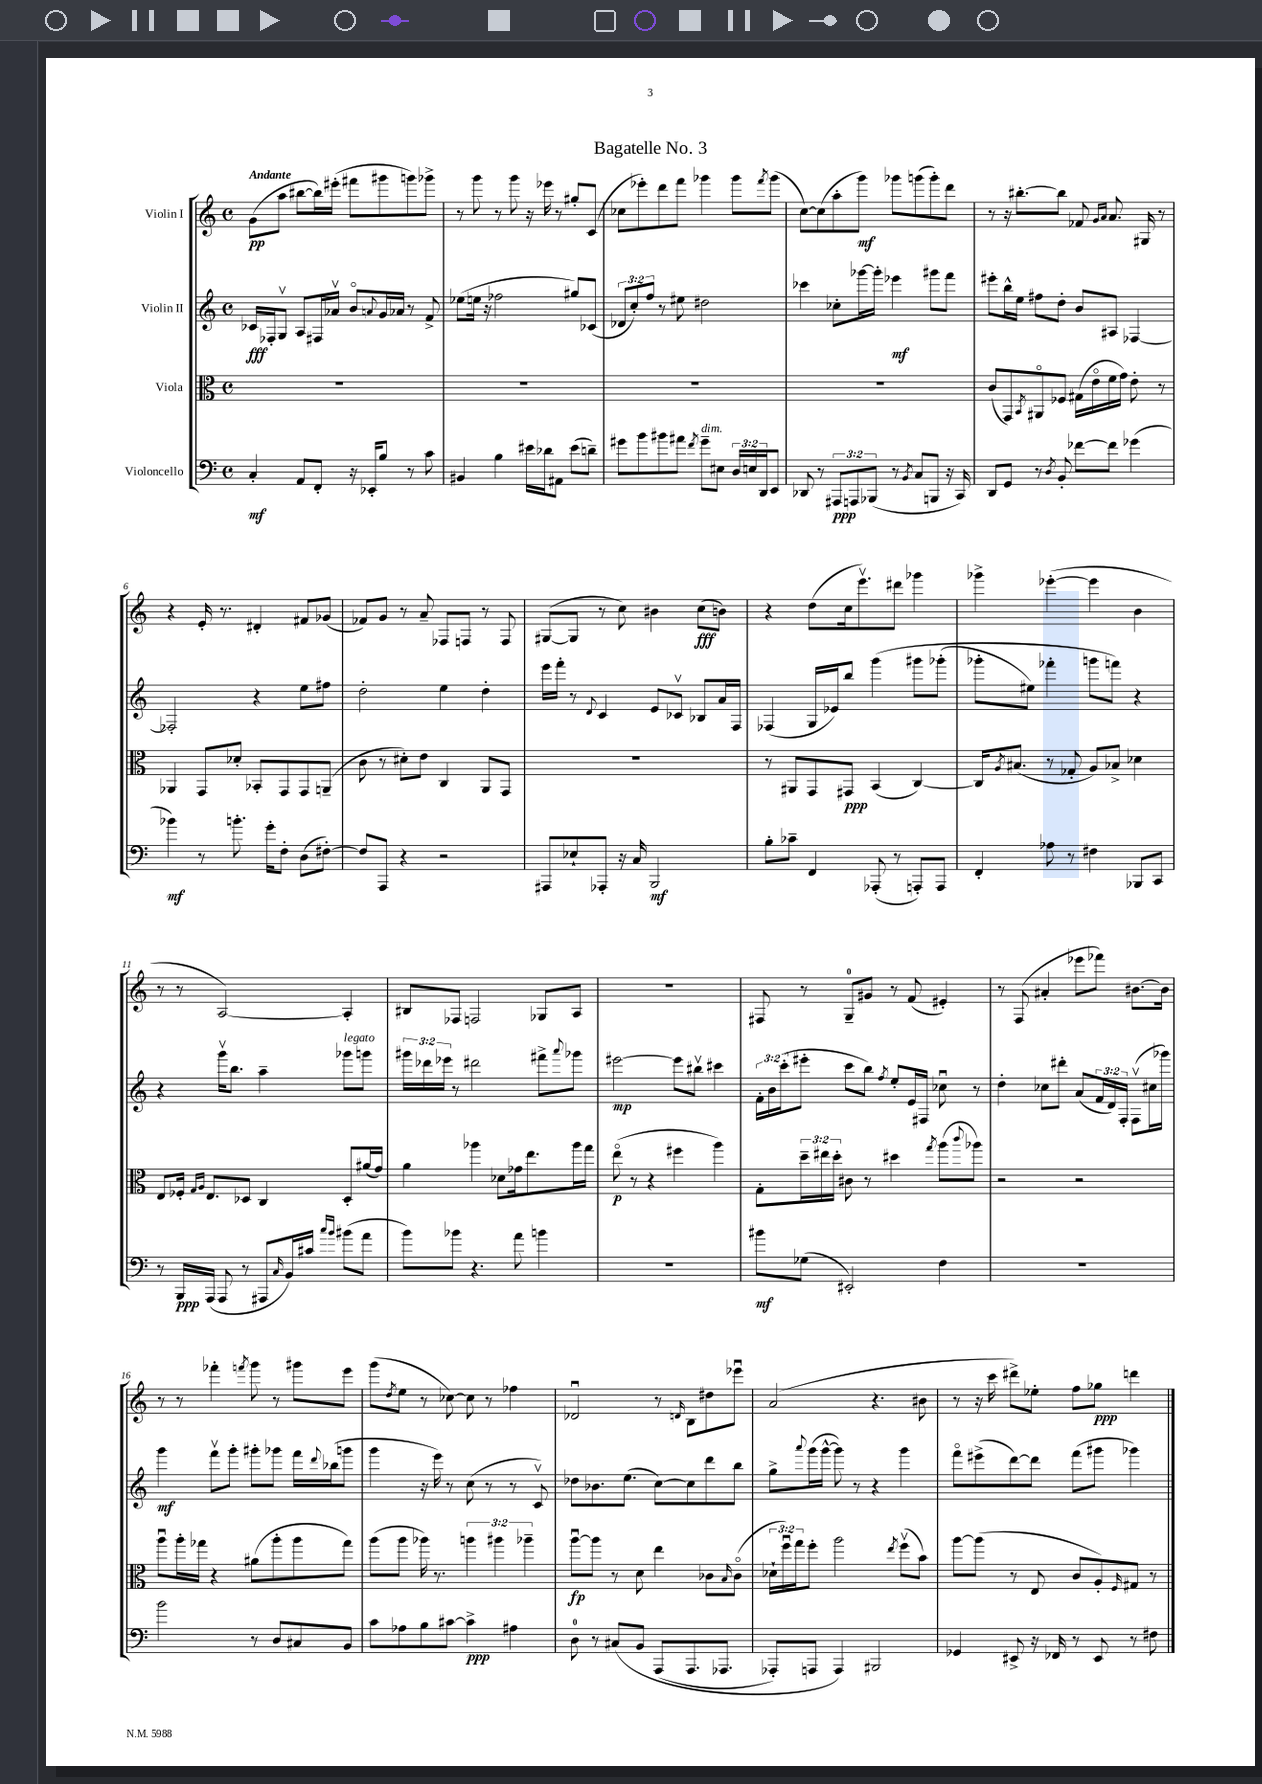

**kern	**kern	**kern	**kern
*staff4	*staff3	*staff2	*staff1
*clefF4	*clefC3	*clefG2	*clefG2
*k[]	*k[]	*k[]	*k[]
*M4/4	*M4/4	*M4/4	*M4/4
*met(c)	*met(c)	*met(c)	*met(c)
4C'	1r	16c-	(8g
.	.	16F-'	.
.	.	8Gv	8aa
8AA	.	8A	[8bb#
8FF'	.	16F#	16bb#])
.	.	16a-v	(16eee#'
16r	.	8bo	8fff#
16EE-'	.	.	.
.	.	8qqa	.
8B	.	16g	8ggg#
.	.	16a-	.
8r	.	8r	8ggg)
8c	.	8f^	8ggg-^
=	=	=	=
4BB#	1r	(8ee-	8r
.	.	16ee	8ggg
.	.	16r	.
4B	.	2ff-	8r
.	.	.	8ggg
16e#	.	.	16r
16d-	.	.	16eee-
8AA#	.	.	8r
(8e#	.	8gg#)	8gg#'
8d~)	.	(8c-	(8c
=	=	=	=
8g#	1r	12d-	8cc-
.	.	12cc')	.
8b	.	.	8eee-')
.	.	12ff	.
8b#	.	8r	8ddd
8a#	.	8ee#	8fff
8qf	.	.	.
8g#~	.	2dd#	4ggg-
8E#	.	.	.
24D	.	.	8ggg-
24E	.	.	.
24DD	.	.	.
.	.	.	8qfff
8EE	.	.	(8ggg-
=	=	=	=
8DD-	1r	4ccc-	[8cc)
8r	.	.	(8cc]
12AAA#	.	8cc-'	8aa'
12AAA	.	.	.
.	.	[16ggg-	8ggg)
(12BBB-	.	.	.
.	.	16ggg-']	.
8r	.	4eee-	8ggg-
8qBB	.	.	.
8C	.	.	(8ggg
8BBB	.	8ggg#	8ggg')
16r	.	8fff	8ddd
16CC)	.	.	.
=	=	=	=
8DD	(8c	8eee#'	8r
8GG	8GG)	16bb^^	16r
.	.	16ee	[8.bb#'
.	8qBB	.	.
8r	8AA#o	8ff#	.
8qD	.	.	.
8BB'	8F-	8dd'	8bb#]
[8f-	(16G#	8b	8f-
.	16eo	.	.
.	.	.	16qqg
.	.	.	16qqa
8f-]	16f	8A#	8.a
.	16g)	.	.
(4g-	8e'	[4F-	.
.	.	.	16G#
.	8r	.	8r
=	=	=	=
4b-)	4AA-	2F-']	4r
8r	8GG	.	16e'
.	.	.	8.r
8.b'	8d-'	.	.
.	8BB-'	4r	4d#'
16g'	.	.	.
8F'	8GG	.	.
(8D	8GG	8ee	8f#
[8F#')	(8AA~	8ff#	(8g-
=	=	=	=
8F#]	8c	2dd'	8f-)
8AAA	8r	.	8g
4r	8d#')	.	8r
.	8e	.	8a~
2r	4C	4ee	8F-
.	.	.	8F
.	8AA	4dd'	8r
.	8GG	.	8F
=	=	=	=
8AAA#	1r	16eee	([8G#
.	.	16fff'	.
8E-`	.	8r	8G#]
.	.	8qqd	.
8AAA-'	.	4c	8r
16r	.	.	8cc)
16C	.	.	.
2BBB	.	8e	4b#
.	.	8c-v	.
.	.	8B-	(8cc
.	.	16a	8b)
.	.	16F	.
=	=	=	=
8B'	8r	(4F-	4r
8c-~	8AA#	.	.
4FF	8GG	16G	(8dd
.	.	16e-)	.
.	8GG#	8bb	16cc
.	.	.	8.eeev)
(8AAA-'	(4BB	&(4ggg	.
8r	.	.	8ddd#
8AAA')	[4C)	8ggg#	4ggg-
8AAA	.	(8ggg-'	.
=	=	=	=
4FF'	16C]	8ggg-'	4ggg-^
.	8qA	.	.
.	(8.B#	.	.
.	.	8ee#)	.
8A-	8r	4fff-'	([4eee-'
8r	8G-'	.	.
4F#	8A)	8ggg	4eee-]
.	8B-^	8fff&)	.
8BBB-	4d-	4r	4b
8CC	.	.	.
=	=	=	=
8r	8E	4r	8r
16BBB	16F-'	.	8r
.	16qqG	.	.
.	16qqA	.	.
(16AAA	8.E	.	.
8AAA	.	16gggv	[2A)
.	.	8.bb	.
8r	8D-	.	.
8AAA#	4C	4aa~	.
16qqC	.	.	.
16BB)	.	.	.
16c#	.	.	.
16qqcc	.	.	.
16qqb	.	.	.
(8b#	8D-'	8ggg-	4A']
8a	(16a#	8ggg	.
.	16g)	.	.
=	=	=	=
8b)	4a	24ggg#	8B#
.	.	24ddd-	.
.	.	24eee-	.
8b-	.	8r	8F-
4.r	4aa-	2ddd#	2F
.	8d-	.	.
8a	16g-	.	.
.	8.ee	.	.
4b	.	8fff#^	8G-
.	.	8qqaaa	.
.	16aa-	8ggg-	8A
.	16gg	.	.
=	=	=	=
1r	(8eeo	[2eee#	1r
.	8r	.	.
.	4r	.	.
.	4ff#	8eee#]	.
.	.	8bb#v	.
.	4aa)	4ccc#	.
=	=	=	=
8b#	8G'	24f'	8F#
.	.	24b	.
.	.	(24ccc'	.
(8G-	24dd~	8eee#'	8r
.	24ee#	.	.
.	24dd'	.	.
2EE#')	8c#	8ccc	8G~
.	8r	8bb)	8g#
.	.	8qff	.
.	4dd#	8ee'	8r
.	.	16e	(8f
.	.	16F#	.
.	8qgg	.	.
4F	(8aa	8cc-u	4e#')
.	8qqccc	.	.
.	8aa-)	8r	.
=	=	=	=
1r	2r	4dd'	8r
.	.	.	(8F
.	.	8cc-	4a#'
.	.	8ddd#'	.
.	2r	(8a	8eee-
.	.	24f	8fff-)
.	.	24d)	.
.	.	24F'	.
.	.	(8Fv	[8.b#
.	.	16cc#	.
.	.	16ggg-)	16b#]
=	=	=	=
2b	8aau	4ggg	8r
.	16aa'	.	8r
.	16gg-	.	.
.	4r	8fffv	4fff-'
.	.	8ggg'	.
.	.	.	8qfff
8r	(8a#	8ggg#'	8ggg
8D	8aa'	8ggg-	8r
8C#	8aa	16fff	8ggg#
.	.	8qqddd	.
.	.	(16bb-	.
8BB	8gg-)	8ggg	8eee
=	=	=	=
8c	(8aa	4ggg	(8ggg
.	.	.	8qdd
8A-	8aa	.	8ee
8B	16aa-)	16r	8r
.	8.r	16eee)	.
[8c#	.	8r	[8cc-)
4c#^]	6aa	(8cc	8cc-]
.	.	8r	8r
.	6aa#	.	.
4A#	.	8r	4ff-
.	6aa-~	.	.
.	.	8cv)	.
=	=	=	=
8D	[8aau	8dd-	2d-u
8r	8aa]	8.b-	.
&(8C#	8r	.	.
.	.	(8.ee	.
8BB	8d	.	.
(8AAA	4ee	[8cc)	8r
.	.	.	16qqd
8.AAA	.	8cc]	8B
.	8c-	8ddd	8dd#
8.AAA-	.	.	.
.	16qqB	.	.
.	(8c-o	8bb	8eee-u
=	=	=	=
8AAA-')	24d-`	8gg^	(2a
.	24ffu)	.	.
.	24gg	.	.
.	.	8qqaaa	.
8AAA	8ff'	(16ggg	.
.	.	[16ggg^^	.
4AAA&)	2aa	8ggg])	.
.	.	8r	.
2BBB#	.	4r	4.r
.	8qee	.	.
.	(8ffv	4ggg	.
.	8b)	.	8b#
=	=	=	=
4GG-	[8aa	8fffo	8r
.	(8aa]	(8eee#^	16r
.	.	.	16ccc
8EE#^	8r	[8ddd)	8ddd#^)
16r	8E	8ddd]	8ee-'
16FF-	.	.	.
8r	8c	(8fff	8ff
8EE#	8A')	8ggg#	8gg-
.	16qqF	.	.
8r	8G#	4ggg-)	4ddd
8F#	8r	.	.
==	==	==	==
*-	*-	*-	*-
